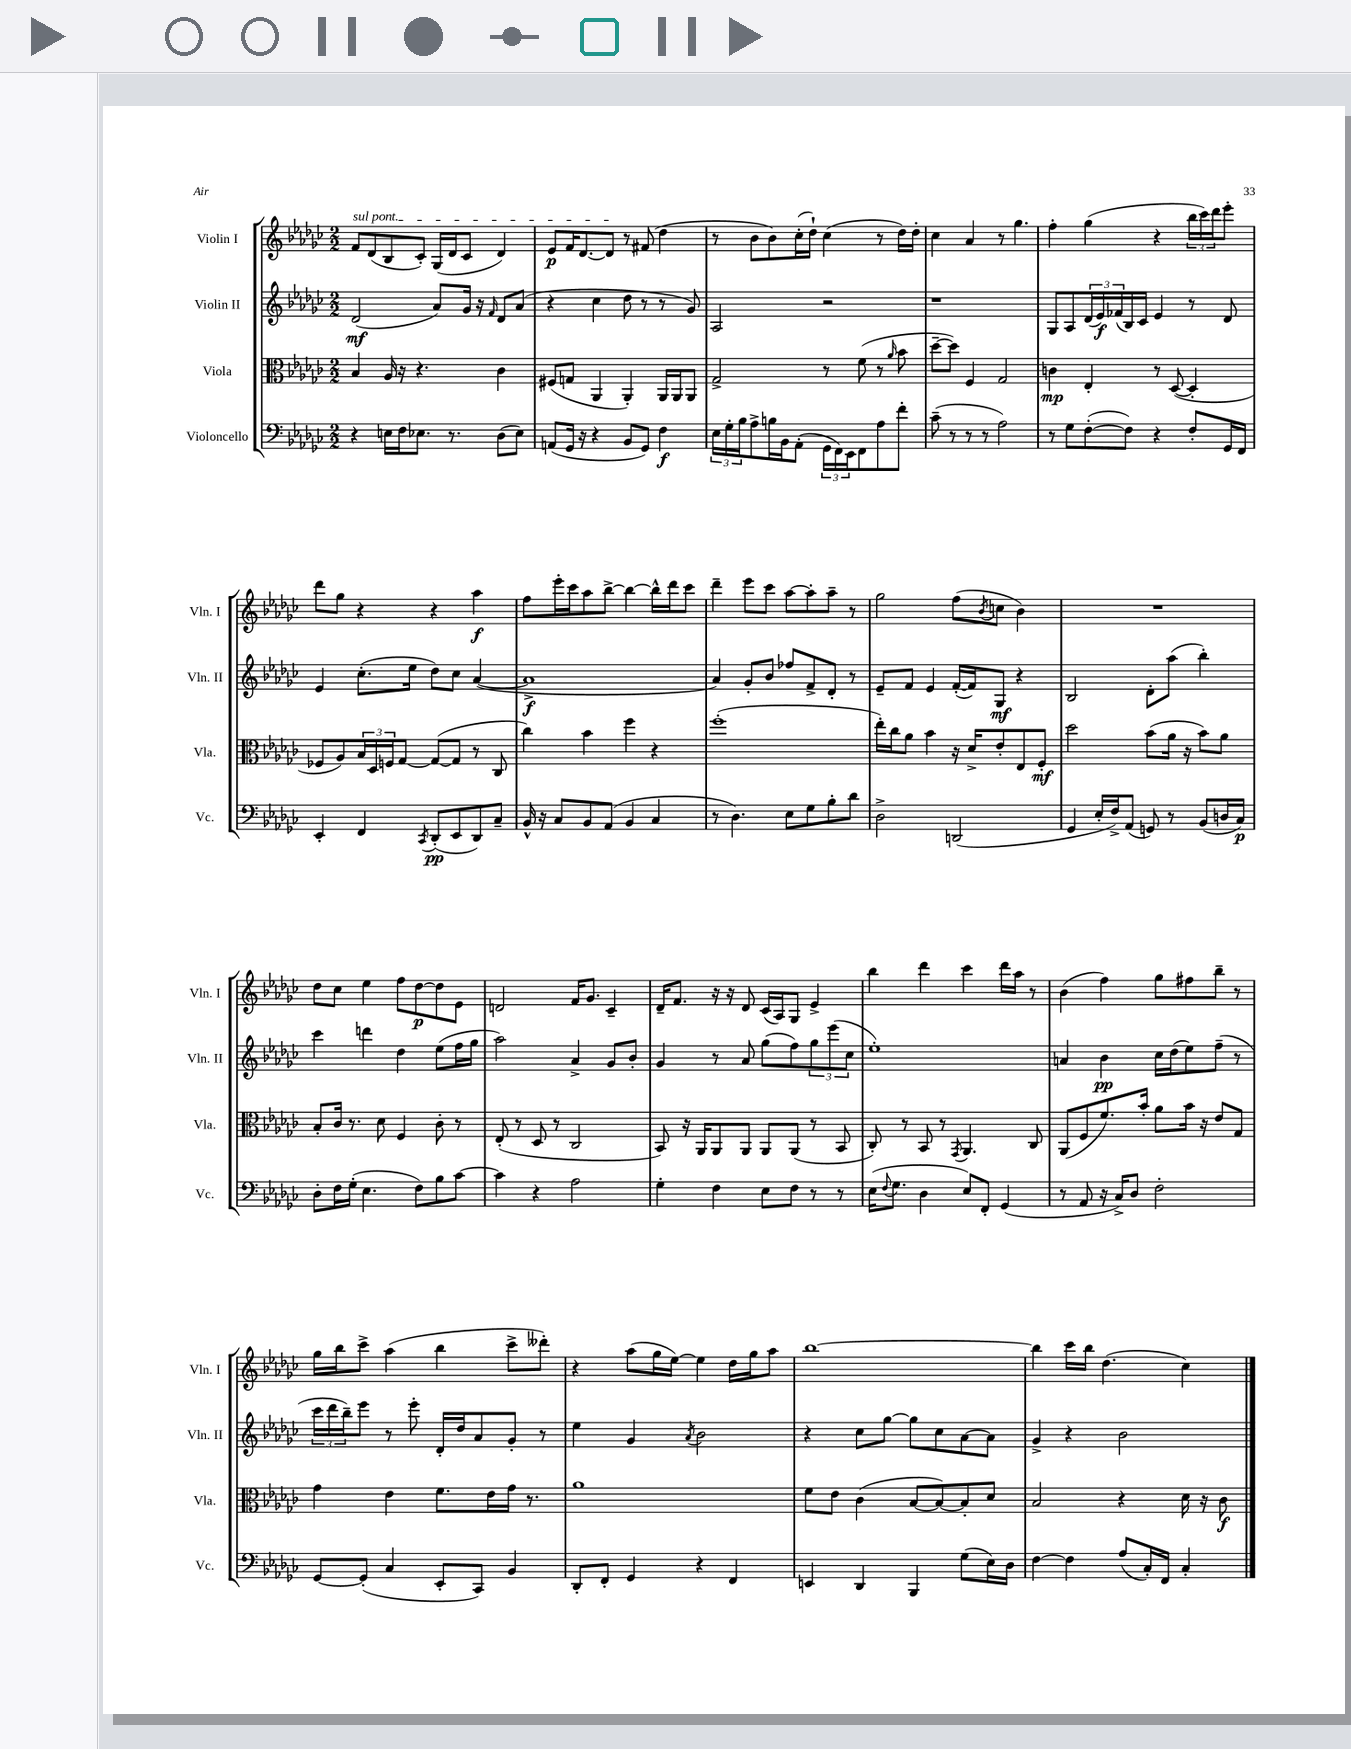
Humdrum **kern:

**kern	**kern	**kern	**kern
*staff4	*staff3	*staff2	*staff1
*clefF4	*clefC3	*clefG2	*clefG2
*k[b-e-a-d-g-c-]	*k[b-e-a-d-g-c-]	*k[b-e-a-d-g-c-]	*k[b-e-a-d-g-c-]
*M2/2	*M2/2	*M2/2	*M2/2
4r	4B-/	(2d-/	8f/L
.	.	.	(8d-/
16E\LL	16A-/	.	8B-/
16F\J	16r	.	.
8.E-\J	4.r	.	8c-'/J)
.	.	8a-/L)	(16G-/LL
8.r	.	.	16d-/J
.	.	16g-/Jk	8c-/J
.	.	16r	.
.	.	16qqf/	.
(8D-\L	4c-\	8d-/L	4d-/)
8E-\J)	.	(8a-/J	.
=	=	=	=
(8AA/L	(8F#/L	4r	8e-/L
16GG-/Jk	8G/J	.	16f/K
16r	.	.	[8.d-/
4r	4AA-/	4cc-\	.
.	.	.	8d-/]J
8BB-/L	4AA-'/)	8dd-\	8r
8GG-/J)	.	8r	(8f#/
4F\	16AA-/LL	8r	4dd-\
.	16AA-/J	.	.
.	8AA-/J	8g-/)	.
=	=	=	=
24E-\LL	2G-^/	2A-/	8r
24G-'\	.	.	.
24B-\J	.	.	.
8A-^\	.	.	8b-\L
16B\L	.	.	8b-\)
16BB-\J	.	.	.
(8AA-'\J	.	.	(16cc-'\L
.	.	.	16dd-`\JJ)
24GG-\LL	8r	2r	(4cc-\
24FF\)	.	.	.
24EE-\J	.	.	.
8FF\	(8f\	.	.
8A-\	8r	.	8r
.	16qqa-/	.	.
8f'\J	8b-\	.	16dd-\LL)
.	.	.	16dd-'\JJ
=	=	=	=
(8c-~\	[8dd-~\L	1r	4cc-\
8r	8dd-\]J)	.	.
8r	4F/	.	4a-/
8r	.	.	.
2A-\)	2G-/	.	8r
.	.	.	4.gg-\
=	=	=	=
8r	4c\	8G-/L	4ff'\
8G-\L	.	8A-/	.
([8F'\	4E-'/	(24d-/L	(4gg-\
.	.	24e-/)	.
.	.	(24f-/	.
8F\]J)	.	16B-/)	.
.	.	16c-/JJ	.
4r	8r	4e-/	4r
.	([8D-/	.	.
8F'/L	4D-'/]	8r	24bb-\LL
.	.	.	24ccc-\)
.	.	.	24ddd-\J
16GG-/L	.	8d-/	8eee-'\J
16FF/JJ	.	.	.
=	=	=	=
4EE-'/	8F-/L	4e-/	8ddd-\L
.	8A-/)	.	8gg-\J
4FF/	24B-/L	(8.cc-'\L	4r
.	24D-/	.	.
.	24F/J	.	.
.	[8G-/J	.	.
.	.	16ee-\Jk	.
8qCC-/	.	.	.
(8DD-'/L	(8G-/_L	8dd-\L)	4r
8EE-/	8G-/]J	8cc-\J	.
8DD-/)	8r	([4a-/	4aa-\
8C-~/J	8C-/	.	.
=	=	=	=
16BB-^^/	4cc-\)	1a-^]	8ff\L
16r	.	.	.
8C-/L	.	.	16eee-'\L
.	.	.	16ccc-\J
8BB-/	4b-\	.	8aa-\
(8AA-/J	.	.	[8bb-^\J
4BB-/	4ff\	.	4bb-\_
4C-/	4r	.	16bb-^^\]LL
.	.	.	16ddd-\J
.	.	.	8ccc-\J
=	=	=	=
8r	(1ff'	4a-/)	4ddd-~\
4.D-\)	.	.	.
.	.	8g-'/L	8eee-\L
.	.	8b-/J	8ccc-\J
8E-\L	.	8ff-/L	[8aa-\L
8G-\	.	8f^/	8aa-'\]
8B-'\	.	8d-'/J	8aa-~\J
8d-\J	.	8r	8r
=	=	=	=
2D-^\	16ee-'\LL)	8e-~/L	2gg-\
.	16cc-\J	.	.
.	8a-\J	8f/J	.
.	4b-\	4e-/	.
(2DD/	16r	([16f'/LL	(8ff\L
.	16d-^/LK	16f/]J)	.
.	.	.	8qb-/
.	8e-'/	8G-/J	8cc\J
.	8E-/	4r	4b-\)
.	8F'/J	.	.
=	=	=	=
4GG-/	2dd-\	2B-/	1r
16E-'/LL	.	.	.
16F^/J)	.	.	.
(8AA-/J	.	.	.
8GG/)	(8b-\L	8d-'\L	.
8r	16a-\Jk	(8aa-\J	.
.	16r	.	.
(8BB-/L	8b-\L)	4bb-'\)	.
16D/L	8a-\J	.	.
16C-/JJ)	.	.	.
=	=	=	=
8D-'\L	8B-'/L	4ccc-\	8dd-\L
16F\L	16c-/Jk	.	8cc-\J
(16G-'\JJ	8.r	.	.
4.E-\	.	4ddd\	4ee-\
.	8d-\	.	.
.	4F/	4dd-\	8ff\L
8F\L)	.	.	[8dd-\
8B-\	8c-'\	(8ee-\L	8dd-\]
[8c-\J	8r	16ff\L	8e-\J
.	.	16gg-\JJ	.
=	=	=	=
4c-\]	(8E-'/	2aa-\)	2d/
.	8r	.	.
4r	8D-/	.	.
.	8r	.	.
2A-\	2C-/	4a-^/	16f/LK
.	.	.	8.g-/J
.	.	8g-/L	4c-~/
.	.	8b-'/J	.
=	=	=	=
4G-'\	8BB-/)	4g-/	16d-~/LK
.	.	.	8.f/J
.	16r	.	.
.	16AA-/LK	.	.
4F\	8AA-/	8r	16r
.	.	.	16r
.	8AA-/J	8a-/	8d-/
8E-\L	8AA-/L	(8gg-\L	(16c-/LL
.	.	.	16A-/J)
8F\J	(8AA-/J	8ff\)	8G-/J
8r	8r	12gg-\	4e-^/
.	.	(12eee-\	.
8r	8BB-/	.	.
.	.	12cc-\J	.
=	=	=	=
(16E-\LK	8C-'/)	1ee-')	4bb-\
8qqF/	.	.	.
8.G-\J	.	.	.
.	8r	.	.
4D-\	8BB-/	.	4ddd-\
.	8r	.	.
.	8qGG-/	.	.
8E-/L)	4.AA-/	.	4ccc-\
8FF'/J	.	.	.
(4GG-/	.	.	16ddd-\LL
.	.	.	16aa-\JJ
.	8C-/	.	8r
=	=	=	=
8r	(8AA-/L	4a/	(4b-\
8AA-/	8F/	.	.
16r	8.f/)	4b-\	4ff\)
16C-^/LK)	.	.	.
8D-/J	.	.	.
.	16b-'/Jk	.	.
2F'\	8a-\L	16cc-\LL	8gg-\L
.	.	(16dd-\J	.
.	16b-\Jk	8ee-\)	8ff#\
.	16r	.	.
.	8e-/L	(8ff~\J	8bb-~\J
.	8G-/J	8r	8r
=	=	=	=
[8GG-/L	4g-\	24ccc-\LL	16gg-\LL
.	.	24ddd-\	.
.	.	.	16bb-\J
.	.	24bb-~\J)	.
(8GG-'/]J	.	8eee-\J	8ccc-^\J
4C-/	4e-\	8r	(4aa-\
.	.	8eee-'\	.
8EE-'/L	8.f\L	16d-'/LL	4bb-\
.	.	16dd-/J	.
8CC-/J)	.	8a-/	.
.	16e-\L	.	.
4BB-/	16g-\JJ	8g-'/J	8ccc-^\L
.	8.r	.	.
.	.	8r	8ddd--'\J)
=	=	=	=
8DD-'/L	1a-	4ee-\	4r
8FF'/J	.	.	.
4GG-/	.	4g-/	(8aa-\L
.	.	.	16gg-\L
.	.	.	[16ee-\JJ)
.	.	8qa-/	.
4r	.	2b-\	4ee-\]
4FF/	.	.	16dd-\LL
.	.	.	16gg-\J
.	.	.	8aa-\J
=	=	=	=
4EE/	8f\L	4r	[1bb-
.	8e-\J	.	.
4DD-/	(4c-\	8cc-\L	.
.	.	[8gg-\J	.
4BBB-/	[8B-/L	8gg-\]L	.
.	8B-/_)	8cc-\	.
(8G-\L	8B-'/]	[8a-\	.
16E-\L)	8d-/J	8a-\]J	.
16D-\JJ	.	.	.
=	=	=	=
[4F\	2B-/	4g-^/	4bb-\]
4F\]	.	4r	16ccc-\LL
.	.	.	16bb-\JJ
.	.	.	(4.dd-\
(8A-/L	4r	2b-\	.
16C-'/L)	.	.	.
16FF/JJ	.	.	.
4C-'/	16d-\	.	4cc-\)
.	16r	.	.
.	8c-\	.	.
==	==	==	==
*-	*-	*-	*-
